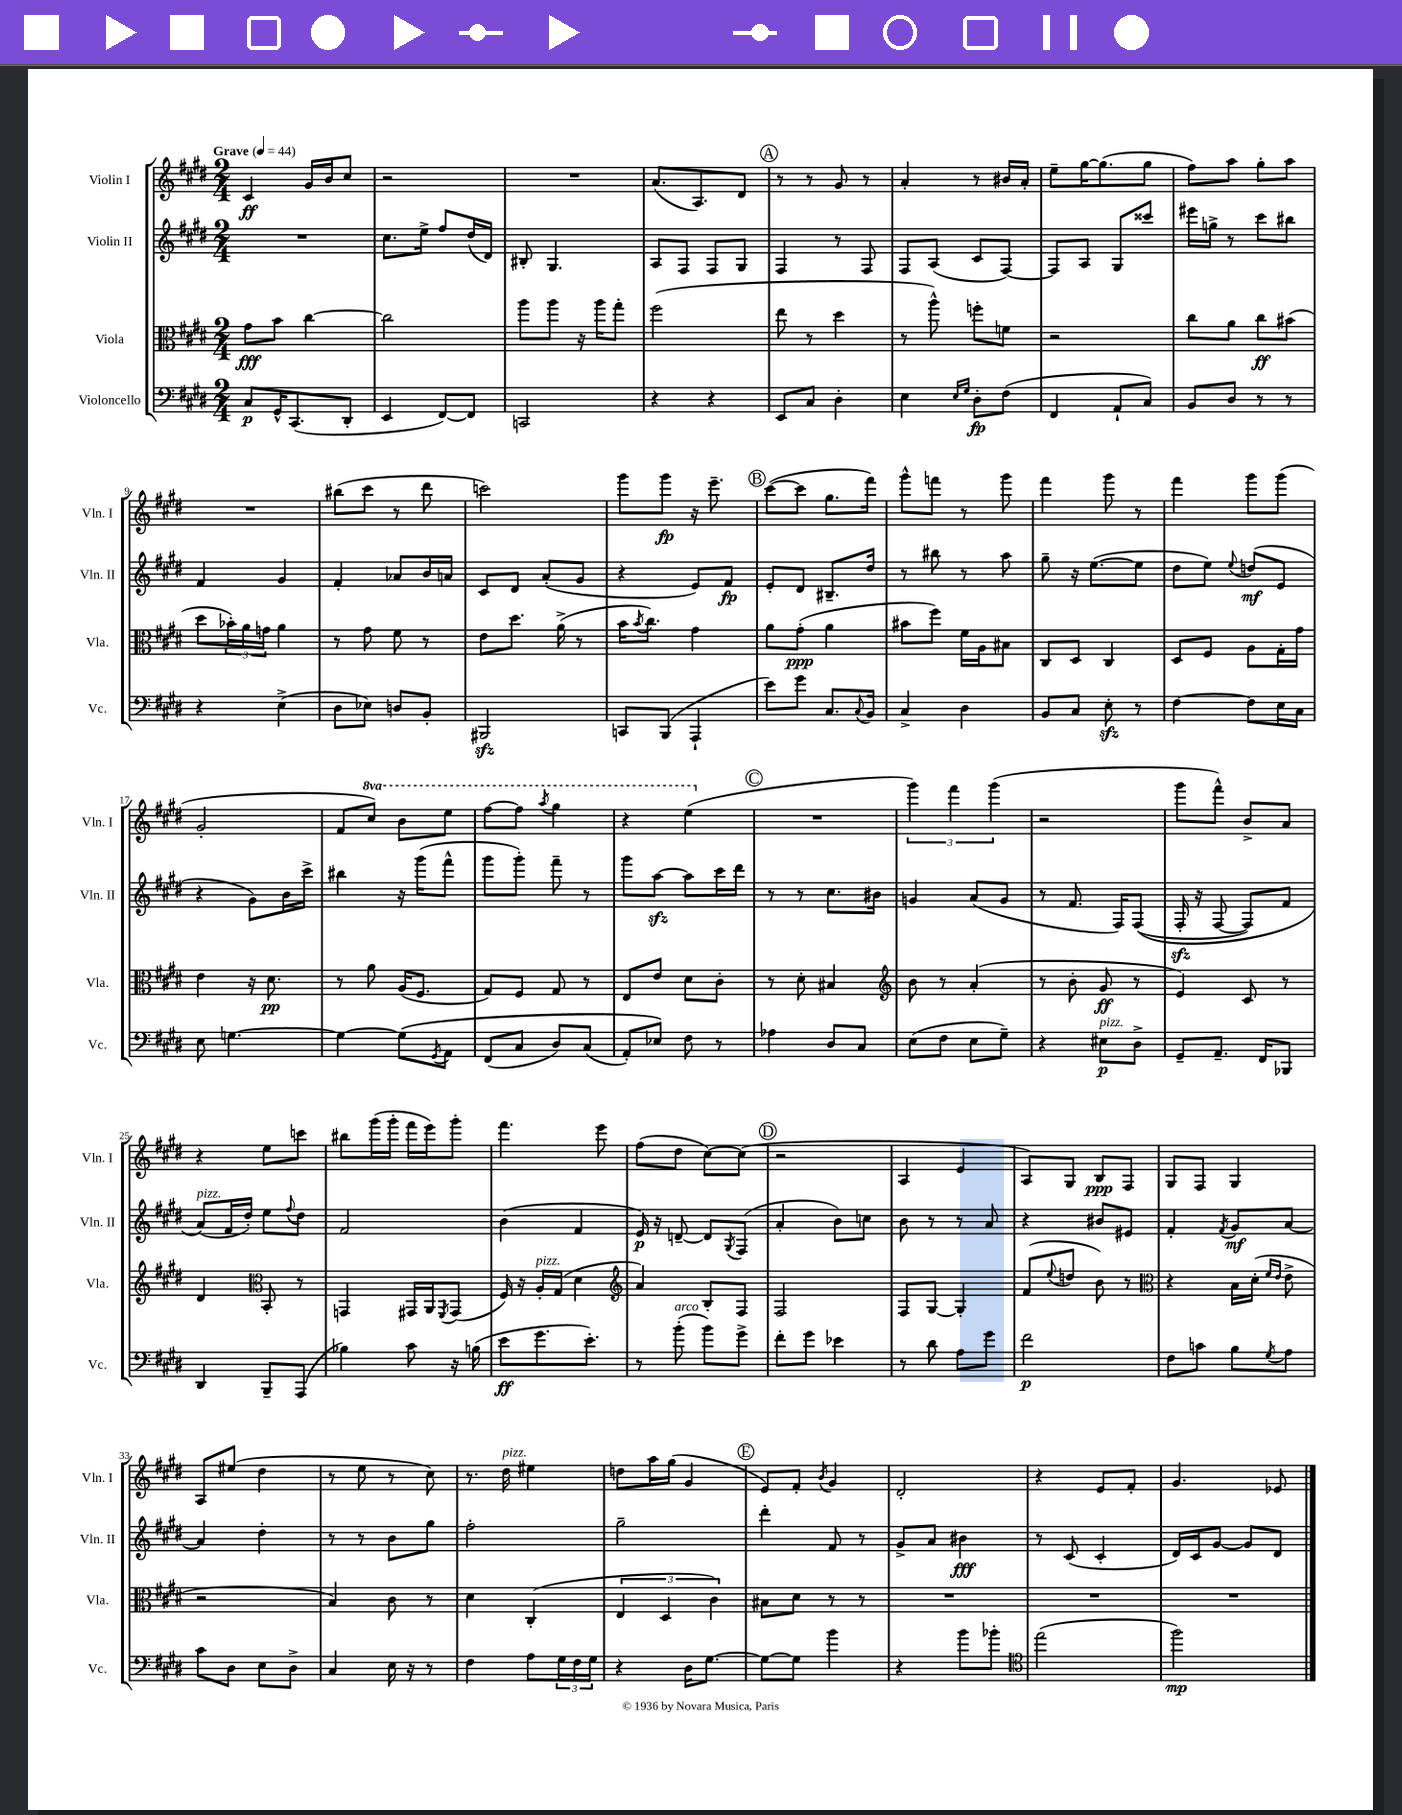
<<
\new StaffGroup <<
\new Staff = "s0" \with { instrumentName = "Violin I" shortInstrumentName = "Vln. I" } {
    \clef treble \key e \major \numericTimeSignature \time 2/4 \set Staff.ottavationMarkups = #ottavation-simple-ordinals \tempo "Grave" 4 = 44
    cis'4\ff gis'16 b'16 cis''8 |
    r2 |
    R2 |
    a'8.( a8.) dis'8 |
    \mark \markup { \circle "A" } r8 r8 gis'8 r8 |
    a'4-. r8 bis'16 a'16-. |
    e''8-- gis''16~ gis''8.( gis''8 |
    fis''8) a''8 gis''8-. a''8 |
    R2 |
    bis''8( cis'''8 r8 dis'''8 |
    c'''2) |
    gis'''8 gis'''8\fp r16 e'''8.-- |
    \mark \markup { \circle "B" } cis'''8~( cis'''8 gis''8. fis'''16) |
    gis'''8-^ f'''8 r8 gis'''8 |
    fis'''4 gis'''8 r8 |
    fis'''4 gis'''8 gis'''8( |
    gis'2-. |
    fis'8 \ottava #1 cis'''8) b''8 e'''8 |
    fis'''8~ fis'''8 \acciaccatura { a'''8 } gis'''4 |
    r4 e'''4( \ottava #0 |
    \mark \markup { \circle "C" } R2 |
    \tuplet 3/2 { gis'''4) fis'''4 gis'''4( } |
    r2 |
    gis'''8 fis'''8-^) b'8-> a'8 |
    r4 e''8 c'''8 |
    bis''8 gis'''16( gis'''16-. fis'''16 e'''16) gis'''8-. |
    fis'''4. e'''8 |
    fis''8( dis''8 cis''8~) cis''8( |
    \mark \markup { \circle "D" } r2 |
    a4 e'4 |
    a8) gis8 b8\ppp fis8 |
    gis8 fis8 gis4 |
    a8 eis''8( dis''4 |
    r8 e''8 r8 cis''8) |
    r8. dis''16^\markup { \italic "pizz." } eis''4 |
    d''8 a''16 gis''16( gis'4 |
    \mark \markup { \circle "E" } e'8) fis'8-. \acciaccatura { b'8 } gis'4 |
    dis'2-. |
    r4 e'8 fis'8-. |
    gis'4. ees'8 \bar "|." |
}
\new Staff = "s1" \with { instrumentName = "Violin II" shortInstrumentName = "Vln. II" } {
    \clef treble \key e \major \numericTimeSignature \time 2/4
    R2 |
    cis''8. e''16-> fis''8 dis''16( dis'16) |
    bis8-. gis4. |
    a8 fis8 fis8 gis8 |
    \mark \markup { \circle "A" } fis4 r8 fis8 |
    fis8 a8( cis'8 fis8~) |
    fis8 a8 gis8 cisis'''8 |
    eis'''16 g''16-> r8 cis'''8 bis''8 |
    fis'4 gis'4 |
    fis'4-. aes'8 b'16 a'16 |
    cis'8 dis'8 a'8-.( gis'8 |
    r4 e'8) fis'8\fp |
    \mark \markup { \circle "B" } e'8-. dis'8 bis8.-- dis''16 |
    r8 bis''8 r8 a''8 |
    gis''8-- r16 e''8.~( e''8 |
    dis''8 e''8) \appoggiatura { e''8 } d''8\mf( e'8 |
    r4 gis'8) b'16 cis'''16-> |
    bis''4 r16 gis'''16( fis'''8-^ |
    gis'''8 gis'''8-.) fis'''8-- r8 |
    gis'''8 a''8~\sfz a''8 cis'''16 dis'''16 |
    \mark \markup { \circle "C" } r8 r8 cis''8. bis'16 |
    g'4 a'8( g'8 |
    r8 fis'8. fis16) fis8(\( |
    fis16-.\sfz r16 fis8~ fis8) fis'8 |
    a'8^\markup { \italic "pizz." }(\) fis'16 dis''16-.) e''8 \appoggiatura { fis''8 } dis''8 |
    fis'2 |
    b'4( fis'4 |
    e'16\p) r16 d'8~-- d'8 \acciaccatura { gis8 } fis8( |
    \mark \markup { \circle "D" } a'4-. b'8) c''8 |
    b'8 r8 r8 a'8 |
    r4 bis'8 eis'8 |
    fis'4-. \acciaccatura { fis'8 } gis'8\mf a'8~ |
    a'4 dis''4-. |
    r8 r8 b'8 gis''8 |
    fis''2-. |
    gis''2-- |
    \mark \markup { \circle "E" } dis'''4-. fis'8 r8 |
    gis'8-> a'8 bis'4\fff |
    r8 cis'8( cis'4-. |
    dis'16) cis'16 gis'8~ gis'8 dis'8 \bar "|." |
}
\new Staff = "s2" \with { instrumentName = "Viola" shortInstrumentName = "Vla." } {
    \clef alto \key e \major \numericTimeSignature \time 2/4
    gis'8\fff b'8 cis''4~ |
    cis''2 |
    a''8 a''8 r16 a''16 gis''8-. |
    fis''2( |
    \mark \markup { \circle "A" } e''8 r8 dis''4 |
    r8 a''8-^) f''8-. f'8 |
    r2 |
    cis''8 a'8 cis''8\ff bis'8( |
    dis''8 \tuplet 3/2 { bes'16-.) a'16 g'16 } a'4 |
    r8 gis'8 fis'8 r8 |
    e'8 dis''8. a'16->( r8 |
    b'16 \acciaccatura { b'8 } cis''8.) gis'4 |
    \mark \markup { \circle "B" } a'8 gis'8-.\ppp( a'4 |
    bis'8 fis''8) fis'16 a16 bis8 |
    cis8 dis8 cis4 |
    dis8 fis8 a8 gis16-. gis'16 |
    e'4 r16 dis'8.\pp |
    r8 a'8 a16( fis8. |
    gis8) fis8 gis8 r8 |
    e8 e'8 dis'8 cis'8-. |
    \mark \markup { \circle "C" } r8 dis'8-. bis4 |
    \clef treble b'8 r8 a'4-.( |
    r8 b'8-. gis'8\ff r8 |
    e'4) cis'8 r8 |
    dis'4 \clef alto b,8-. r8 |
    g,4 gis,16 a,16 \acciaccatura { fis,8 } gis,8( |
    fis16) r16 a16-.^\markup { \italic "pizz." } gis16( dis'4 |
    \clef treble a'4) b8-. fis8 |
    \mark \markup { \circle "D" } fis2 |
    fis8 gis8~ gis4-. |
    fis'8( \appoggiatura { e''8 } d''8 b'8) r8 |
    \clef alto r4 b16 dis'16-.( \grace { fis'16 e'16 } e'8-> |
    r2 |
    b4) cis'8 r8 |
    dis'4 cis4-.( |
    \tuplet 3/2 { e4 dis4 cis'4) } |
    \mark \markup { \circle "E" } bis8 dis'8 r8 r8 |
    R2 |
    R2 |
    R2 \bar "|." |
}
\new Staff = "s3" \with { instrumentName = "Violoncello" shortInstrumentName = "Vc." } {
    \clef bass \key e \major \numericTimeSignature \time 2/4
    cis8\p gis,16-^ cis,8.( dis,8-. |
    e,4 fis,8~) fis,8 |
    c,2 |
    r4 r4 |
    \mark \markup { \circle "A" } e,8 cis8 dis4-. |
    e4 \grace { e16 gis16 } dis8-.\fp fis8( |
    fis,4 a,8-! cis8) |
    b,8 dis8 r8 r8 |
    r4 e4->( |
    dis8 ees8) d8 b,8-. |
    bis,,2\sfz |
    c,8 b,,8( a,,4-! |
    \mark \markup { \circle "B" } e'8) gis'8 cis8. \appoggiatura { cis8 } b,16 |
    cis4-> dis4 |
    b,8 cis8 e8-.\sfz r8 |
    fis4~ fis8 e16 cis16 |
    e8 g4.~ |
    g4~ g8\( \acciaccatura { gis,8 } a,8 |
    fis,8( cis8 dis8) cis8( |
    a,8-.) ees8\) fis8 r8 |
    \mark \markup { \circle "C" } aes4 dis8 cis8 |
    e8( fis8 e8 gis8--) |
    r4 eis8\p^\markup { \italic "pizz." } dis8-> |
    gis,8-- a,8.-- fis,16 bes,,8 |
    dis,4 b,,8-- a,,8( |
    bes4) cis'8 r16 b16( |
    e'8\ff gis'8. e'8.-.) |
    r8 b'8-.^\markup { \italic "arco" }( b'8) gis'8-> |
    \mark \markup { \circle "D" } fis'8-. gis'8 ees'4 |
    r8 dis'8 a8 gis'8 |
    fis'2\p |
    fis8 c'8 b8 \acciaccatura { gis8 } a8 |
    cis'8 dis8 e8 dis8-> |
    cis4 e16 r16 r8 |
    fis4 a8 \tuplet 3/2 { gis16 fis16 gis16 } |
    r4 dis16 gis8.~ |
    \mark \markup { \circle "E" } gis8~ gis8 b'4 |
    r4 b'8 bes'8-. |
    \clef tenor e''2( |
    fis''2\mp) \bar "|." |
}
>>
>>
